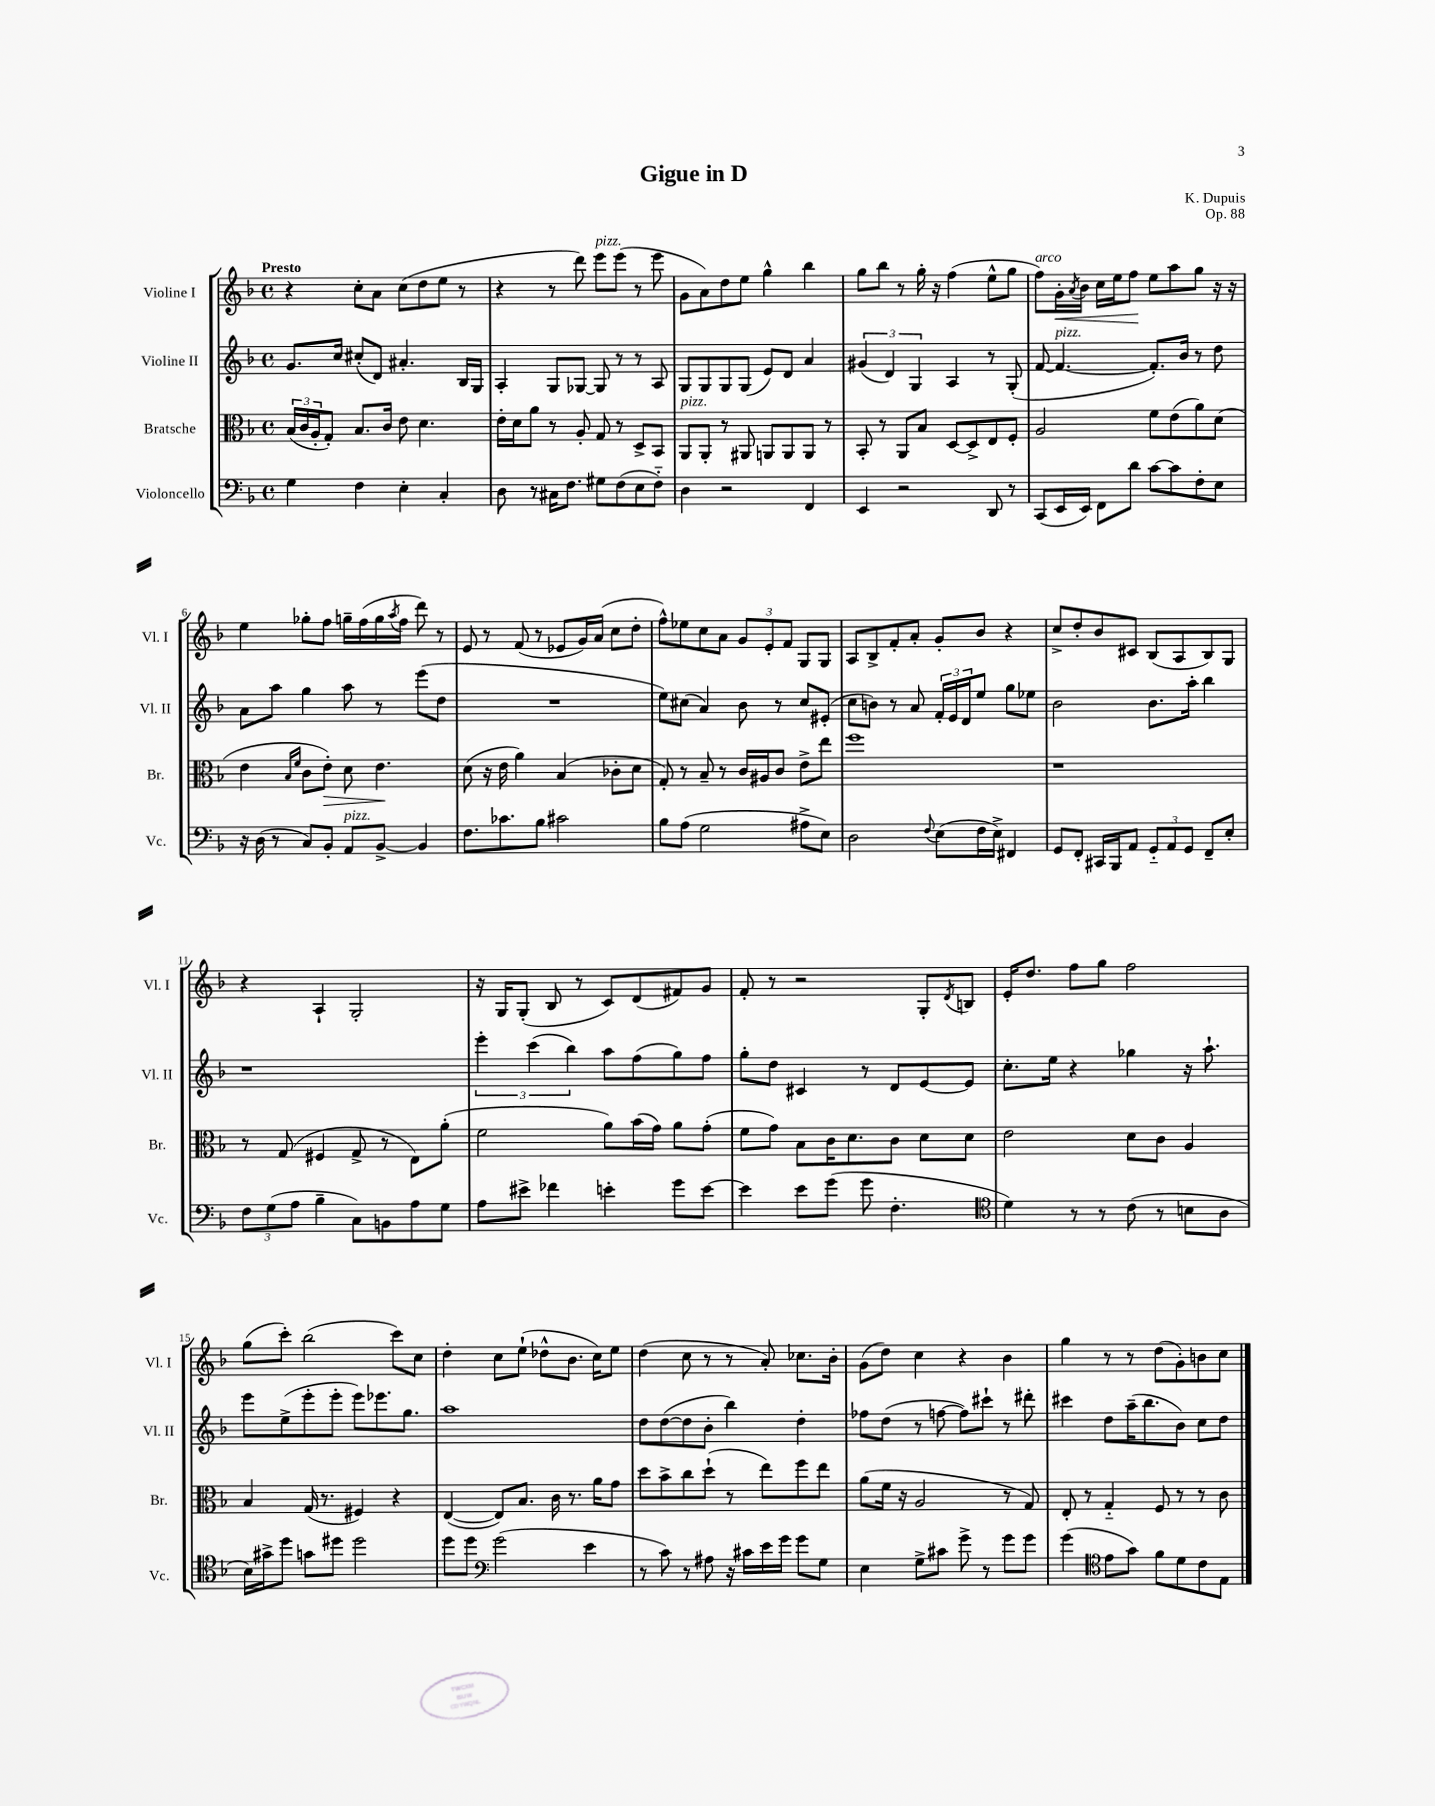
\header { title = "Gigue in D" composer = "K. Dupuis" opus = "Op. 88" }
<<
\new StaffGroup <<
\new Staff = "s0" \with { instrumentName = "Violine I" shortInstrumentName = "Vl. I" } {
    \clef treble \key f \major \defaultTimeSignature \time 4/4 \tempo "Presto"
    r4 c''8-. a'8 c''8( d''8 e''8 r8 |
    r4 r8 d'''8) e'''8^\markup { \italic "pizz." } e'''8( r8 e'''8 |
    g'8 a'8) d''8 e''8 g''4-^ bes''4 |
    g''8 bes''8 r8 g''16-. r16 f''4( e''8-^ g''8 |
    f''8^\markup { \italic "arco" }) g'16-.\< \acciaccatura { a'8 } bes'16 c''16 e''16 f''8\! e''8 a''8 g''8 r16 r16 |
    e''4 ges''8-. f''8 g''16-- f''16( g''16 \acciaccatura { a''8 } f''16 d'''8) r8 |
    e'8 r8 f'8( r8 ees'8 g'16) a'16( c''8 d''8-. |
    f''8-^) ees''8 c''8 a'8 \tuplet 3/2 { g'8 e'8-. f'8 } g8 g8 |
    a8 bes8-> f'8-. a'8-. g'8-. bes'8 r4 |
    c''8-> d''8-. bes'8 cis'8 bes8( a8 bes8) g8 |
    r4 a4-! g2-. |
    r16 g16 g8-.( bes8 r8 c'8) d'8( fis'8) g'8 |
    f'8-. r8 r2 g8-. \acciaccatura { d'8 } b8 |
    e'16-. d''8. f''8 g''8 f''2 |
    g''8( c'''8-.) bes''2( c'''8) c''8 |
    d''4-. c''8 e''8-!( des''8-^ bes'8. c''16) e''8 |
    d''4( c''8 r8 r8 a'8-.) ces''8. bes'16-. |
    g'8( d''8) c''4 r4 bes'4 |
    g''4 r8 r8 d''8( g'8-.) b'8 c''8 \bar "|." |
}
\new Staff = "s1" \with { instrumentName = "Violine II" shortInstrumentName = "Vl. II" } {
    \clef treble \key f \major \defaultTimeSignature \time 4/4
    g'8. c''16 cis''8-.( d'8) ais'4.-. bes16 g16 |
    a4-. g8 ges8~ ges8 r8 r8 a8 |
    g8 g8 g8 g8( e'8) d'8 a'4 |
    \tuplet 3/2 { gis'4( d'4) g4 } a4 r8 g8-.( |
    f'8~ f'4.~^\markup { \italic "pizz." } f'8.-.) bes'16 r8 d''8 |
    a'8 a''8 g''4 a''8 r8 e'''8( d''8 |
    R1 |
    e''8) cis''8( a'4) bes'8 r8 cis''8 eis'8-.( |
    c''8 b'8) r8 a'8 \tuplet 3/2 { f'16-. e'16 d'16 } e''8 g''8 ees''8 |
    bes'2 bes'8. a''16-. bes''4 |
    r1 |
    \tuplet 3/2 { e'''4-. c'''4( bes''4) } a''8 f''8( g''8) f''8 |
    g''8-. d''8 cis'4 r8 d'8 e'8~ e'8 |
    c''8.-. e''16 r4 ges''4 r16 a''8.-! |
    e'''8 e''8->( e'''8-. e'''8-. e'''8) ees'''8. g''8. |
    a''1 |
    d''8 d''8~( d''8 bes'8-. bes''4) d''4-. |
    fes''8 d''8( r8 f''8~ f''8) cis'''8-! r8 dis'''8-. |
    cis'''4 d''8 a''16--( bes''8. bes'8) c''8 d''8 \bar "|." |
}
\new Staff = "s2" \with { instrumentName = "Bratsche" shortInstrumentName = "Br." } {
    \clef alto \key f \major \defaultTimeSignature \time 4/4
    \tuplet 3/2 { bes16( c'16 a16-. } g8-.) bes8. c'16 e'8 d'4. |
    e'16-. d'16 a'8 r8 a8-. g8 r8 d8-> bes,8 |
    a,8^\markup { \italic "pizz." } a,8-. r8 ais,8 a,8 a,8 a,8 r8 |
    bes,8-. r8 a,8 bes8 d8~ d8-> e8 f8-. |
    a2 f'8 e'8( a'8) d'8( |
    e'4 \grace { bes16 f'16 } c'8 e'8-.\>) d'8 e'4.\! |
    d'8( r16 e'16 a'4) bes4( ces'8-. d'8 |
    g8-.) r8 bes8-- r8 c'16 ais16 c'8 e'8-> e''8 |
    f''1 |
    r1 |
    r8 g8( fis4 g8-> r8 e8) a'8-.( |
    f'2 a'8) bes'16( g'16) a'8 g'8-.( |
    f'8 g'8) bes8 c'16 d'8. c'8 d'8 d'8 |
    e'2 d'8 c'8 a4 |
    bes4 g16( r8. fis4) r4 |
    e4~( e8) bes8. c'16 r8. a'16 g'8 |
    d''8 bes'8-> c''8 d''8-!( r8 e''8) f''8 e''8 |
    a'8( f'16 r16 a2 r8 g8) |
    e8-. r8 g4-_ f8 r8 r8 c'8 \bar "|." |
}
\new Staff = "s3" \with { instrumentName = "Violoncello" shortInstrumentName = "Vc." } {
    \clef bass \key f \major \defaultTimeSignature \time 4/4
    g4 f4 e4-. c4-. |
    d8 r8 cis16 f8. gis8 f8( e8 f8-_) |
    d4 r2 f,4 |
    e,4 r2 d,8 r8 |
    c,8( e,16 e,16) f,8 d'8 c'8~ c'8 f8-. e8 |
    r16 d16( r8 c8) bes,8-. a,8^\markup { \italic "pizz." } bes,8~-> bes,4 |
    f8. ces'8. bes8 cis'2 |
    bes8 a8( g2 ais8-> e8) |
    d2 \appoggiatura { f8 } e8( f16 e16->) fis,4 |
    g,8 f,8-. cis,16 bes,,16 a,8 \tuplet 3/2 { g,8-_ a,8 g,8 } f,8-- e8-. |
    \tuplet 3/2 { f8 g8( a8 } bes4-- c8) b,8 a8 g8 |
    a8 eis'8-> fes'4 e'4-. g'8 e'8~ |
    e'4 e'8 g'8( g'8 f4.-. |
    \clef tenor d'4) r8 r8 c'8( r8 b8 a8 |
    bes16) gis'16-> d''8 g'8 dis''8 dis''2 |
    d''8 d''8 \clef bass g'2( e'4 |
    r8 c'8) r8 ais8 r16 cis'16 e'16 g'16 g'8 g8 |
    e4 g8-> cis'8 g'8-> r8 g'8 g'8 |
    g'4( \clef tenor e'8 g'8) f'8 d'8 c'8 e8 \bar "|." |
}
>>
>>
